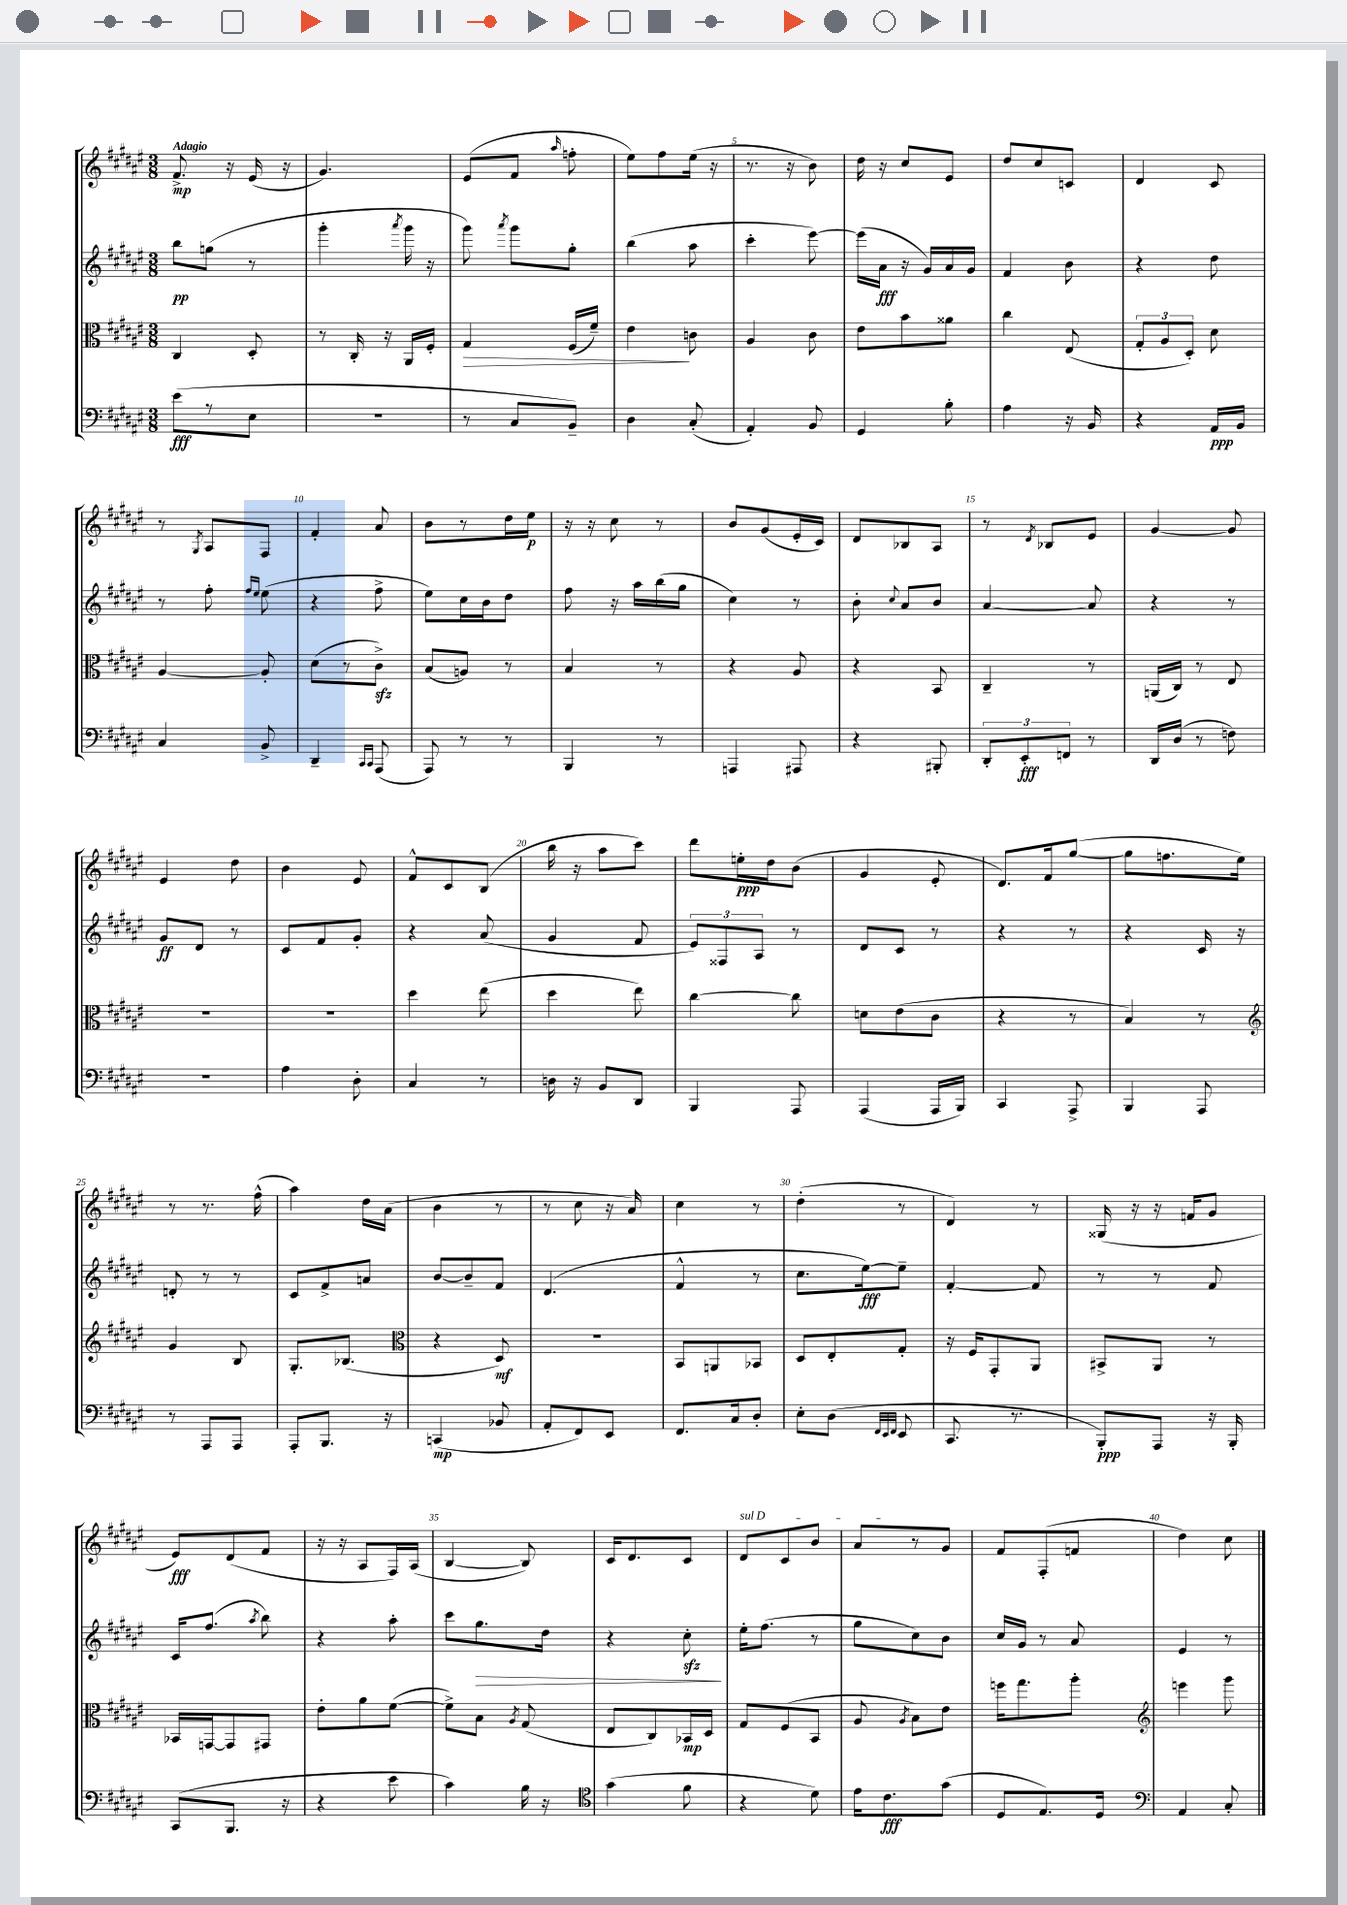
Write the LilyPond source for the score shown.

<<
\new StaffGroup <<
\new Staff = "s0" {
    \clef treble \key fis \major \numericTimeSignature \time 3/8 \tempo "Adagio"
    \autoBeamOff fis'8.->\mp r16 eis'16( r16 |
    gis'4.) |
    eis'8[( fis'8] \grace { ais''16 } f''8-. |
    eis''8[) fis''8 eis''16]( r16 |
    r8. r16 b'8) |
    dis''16 r16 cis''8[ eis'8] |
    dis''8[ cis''8 c'8] |
    dis'4 cis'8 |
    r8 \acciaccatura { gis8 } ais8[ fis8] |
    fis'4-. ais'8 |
    b'8[ r8 dis''16 eis''16]\p |
    r16 r16 cis''8 r8 |
    b'8[ gis'8( eis'16-. cis'16]) |
    dis'8[ bes8 ais8] |
    r8 \acciaccatura { dis'8 } bes8[ eis'8] |
    gis'4~ gis'8 |
    eis'4 dis''8 |
    b'4 eis'8 |
    fis'8[-^ cis'8 b8]( |
    b''16 r16 ais''8[ cis'''8]) |
    dis'''8[ e''16-.\ppp dis''16 b'8]( |
    gis'4 eis'8-. |
    dis'8.[) fis'16 gis''8]~( |
    gis''8[ f''8. eis''16]) |
    r8 r8. fis''16-^( |
    ais''4) dis''16[ ais'16]( |
    b'4 r8 |
    r8 cis''8 r16 ais'16) |
    cis''4 r8 |
    dis''4-.( r8 |
    dis'4) r8 |
    gisis16( r16 r16 f'16[ gis'8] |
    eis'8[\fff) dis'8( fis'8] |
    r16 r16 ais8[ fis16) ais16]( |
    b4~ b8) |
    cis'16[ dis'8. cis'8] |
    \once \override TextSpanner.bound-details.left.text = \markup { \italic "sul D" } dis'8[\startTextSpan cis'8 b'8] |
    ais'8[\stopTextSpan r8 gis'8] |
    fis'8[ fis8-.( f'8] |
    dis''4) cis''8 \bar "|." |
}
\new Staff = "s1" {
    \clef treble \key fis \major \numericTimeSignature \time 3/8
    \autoBeamOff b''8[\pp g''8]( r8 |
    gis'''4-. \acciaccatura { ais'''8 } gis'''16 r16 |
    gis'''8) \acciaccatura { ais'''8 } gis'''8[ gis''8]-. |
    b''4( ais''8 |
    cis'''4-. eis'''8~) |
    eis'''16[( ais'16]\fff r16 gis'16[) ais'16 gis'16] |
    fis'4 b'8 |
    r4 dis''8 |
    r8 fis''8-. \grace { fis''16[ eis''16] } eis''8( |
    r4 fis''8-> |
    eis''8[) cis''16 b'16 dis''8] |
    fis''8 r16 ais''16[ b''16( gis''16] |
    cis''4) r8 |
    b'8-. \appoggiatura { cis''8 } ais'8[ b'8] |
    ais'4~ ais'8 |
    r4 r8 |
    gis'8[\ff dis'8] r8 |
    cis'8[ fis'8 gis'8]-. |
    r4 ais'8( |
    gis'4 fis'8 |
    \tuplet 3/2 { eis'8[) fisis8 ais8] } r8 |
    dis'8[ cis'8] r8 |
    r4 r8 |
    r4 cis'16 r16 |
    d'8-. r8 r8 |
    cis'8[ fis'8-> a'8] |
    b'8[~ b'8-- fis'8] |
    dis'4.( |
    fis'4-^ r8 |
    cis''8.[ eis''16~\fff) eis''8]-- |
    fis'4~-. fis'8 |
    r8 r8 fis'8 |
    cis'16[ fis''8.]( \acciaccatura { ais''8 } b''8) |
    r4 ais''8-. |
    cis'''8[ gis''8.\> dis''16] |
    r4 cis''8-.\sfz\! |
    eis''16[-. fis''8.]( r8 |
    gis''8[ cis''8) b'8] |
    cis''16[ gis'16] r8 ais'8 |
    eis'4 r8 \bar "|." |
}
\new Staff = "s2" {
    \clef alto \key fis \major \numericTimeSignature \time 3/8
    \autoBeamOff cis4 dis8-. |
    r8 cis16-. r16 ais,16[ fis16]-. |
    gis4\> fis16[( fis'16]--) |
    eis'4\! c'8 |
    ais4 cis'8 |
    eis'8[ b'8 aisis'8] |
    cis''4 eis8( |
    \tuplet 3/2 { gis8[-. ais8 dis8]-.) } dis'8 |
    ais4~ ais8-. |
    dis'8[( r8 cis'8]->\sfz) |
    b8[( a8]) r8 |
    b4 r8 |
    r4 ais8 |
    r4 b,8 |
    cis4-- r8 |
    a,16[( cis16]) r8 eis8 |
    R4. |
    R4. |
    dis''4 eis''8( |
    dis''4 eis''8) |
    cis''4~ cis''8 |
    d'8[ eis'8( cis'8] |
    r4 r8 |
    b4) r8 |
    \clef treble gis'4 b8 |
    gis8.[-. bes8.]( |
    \clef alto r4 dis8\mf) |
    R4. |
    b,8[ a,8 bes,8] |
    dis8[ eis8-. gis8]-. |
    r16 fis16[ gis,8-. ais,8] |
    bis,8[-> ais,8] r8 |
    bes,16[ g,16~ g,8 gis,8] |
    eis'8[-. ais'8 fis'8]~( |
    fis'8[->) b8] \acciaccatura { ais8 } gis8( |
    eis8[ cis8) bes,16\mp dis16] |
    gis8[ fis8( b,8] |
    ais8 \acciaccatura { ais8 } b8[) eis'8] |
    f''16[ gis''8. ais''8]-. |
    \clef treble e'''4 gis'''8 \bar "|." |
}
\new Staff = "s3" {
    \clef bass \key fis \major \numericTimeSignature \time 3/8
    \autoBeamOff eis'8[\fff( r8 eis8] |
    r4. |
    r8 cis8[ b,8]--) |
    dis4 cis8-.( |
    ais,4-.) b,8 |
    gis,4 b8-. |
    ais4 r16 b,16 |
    r4 ais,16[\ppp b,16] |
    cis4 b,8-> |
    dis,4-- \grace { cis,16[ cis,16] } ais,,8( |
    ais,,8) r8 r8 |
    b,,4 r8 |
    a,,4 ais,,8 |
    r4 bis,,8-. |
    \tuplet 3/2 { dis,8[-. eis,8-.\fff f,8] } r8 |
    dis,16[ dis16]( r8 f8) |
    R4. |
    ais4 dis8-. |
    cis4 r8 |
    d16 r16 b,8[ dis,8] |
    b,,4 ais,,8 |
    ais,,4( ais,,16[ b,,16]) |
    cis,4 ais,,8-> |
    b,,4 ais,,8 |
    r8 ais,,8[ ais,,8] |
    ais,,8[-. b,,8.] r16 |
    c,4\mp( bes,8 |
    ais,8[-. fis,8) eis,8] |
    fis,8.[ cis16 dis8]-. |
    eis8[-. dis8]( \grace { fis,32[ eis,32 fis,32] } eis,8 |
    cis,8. r8. |
    b,,8[-.\ppp) ais,,8] r16 b,,16-. |
    cis,8[( b,,8.] r16 |
    r4 eis'8 |
    cis'4) b16 r16 |
    \clef tenor gis'4( fis'8 |
    r4 dis'8) |
    eis'16[ cis'8.\fff gis'8]( |
    dis8[ eis8.) dis16] |
    \clef bass ais,4 cis8-. \bar "|." |
}
>>
>>
\layout { \context { \Score \override BarNumber.break-visibility = ##(#f #t #t) barNumberVisibility = #(every-nth-bar-number-visible 5) } }
